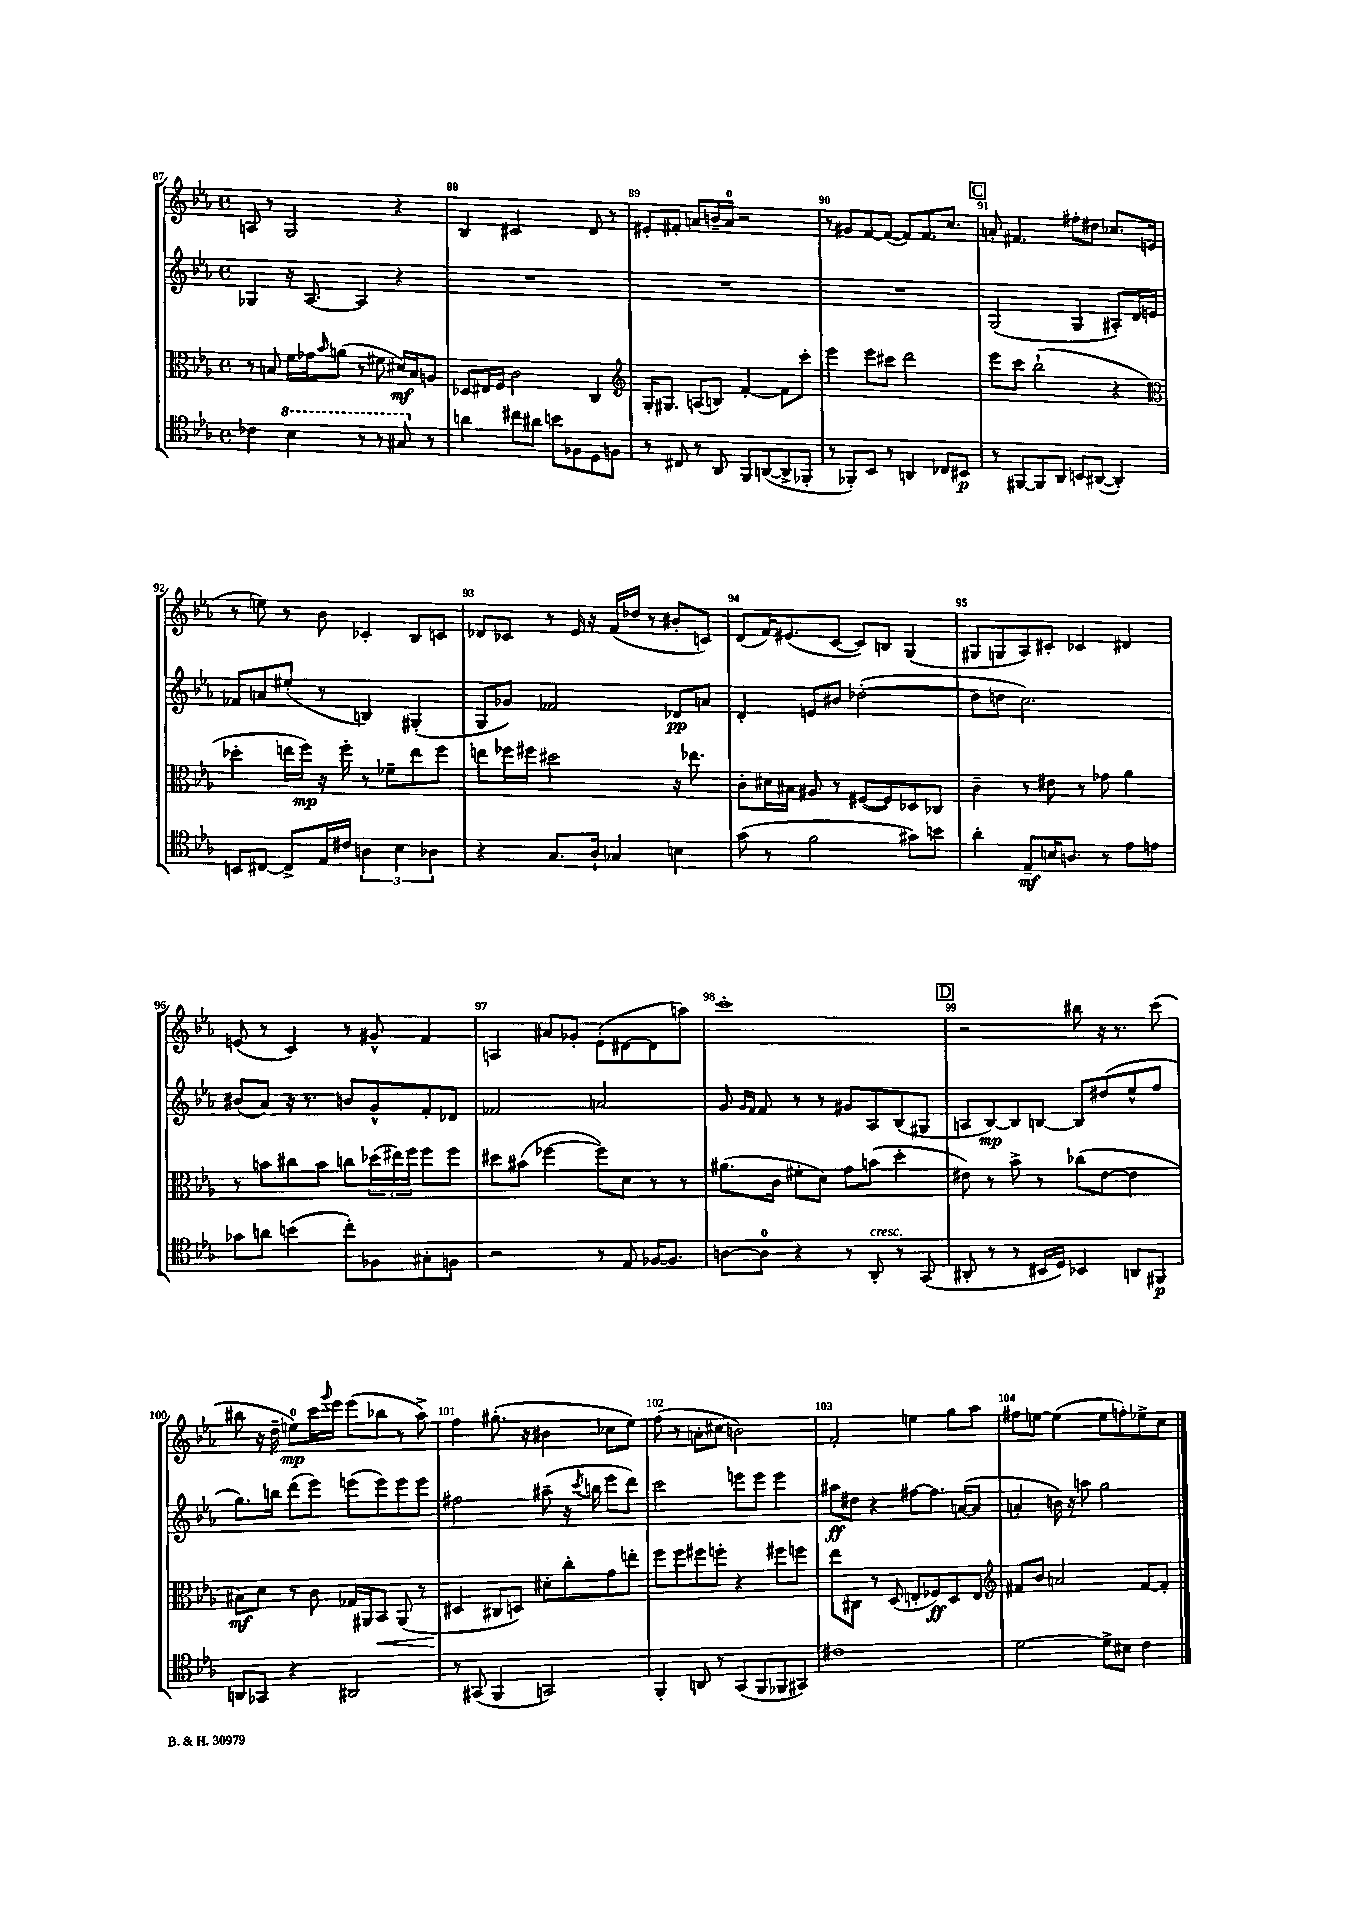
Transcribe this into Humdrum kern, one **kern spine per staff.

**kern	**kern	**kern	**kern
*staff4	*staff3	*staff2	*staff1
*clefC4	*clefC3	*clefG2	*clefG2
*k[b-e-a-]	*k[b-e-a-]	*k[b-e-a-]	*k[b-e-a-]
*M4/4	*M4/4	*M4/4	*M4/4
*met(c)	*met(c)	*met(c)	*met(c)
4c-	8r	4G-	8A
.	8B	.	8r
4b-	16f	16r	2G
.	16g-	[8.A-	.
.	16qqb-	.	.
.	(8a	.	.
8r	8r	4A-]	.
8r	8f#	.	.
8g#	16d#)	4r	4r
.	16B	.	.
8r	8A	.	.
=	=	=	=
4a	8D-	1r	4B-
.	16E#	.	.
.	16F	.	.
8cc#	2c	.	2c#
8a#	.	.	.
8b	.	.	.
8F-	.	.	.
8D	4C	.	8d
8F	.	.	8r
=	=	=	=
*	*clefG2	*	*
8r	16G'	1r	8e#'
.	8.G#	.	.
8C#	.	.	8f#'
8r	(8A	.	8a
8AA-	8B)	.	16b~
.	.	.	16a
8FF	[4f'	.	2r
([8AA	.	.	.
8AA^]	8f]	.	.
8FF-'	8ccc'	.	.
=	=	=	=
8r	4eee-	1r	8r
8FF-')	.	.	8g#
8BB-	8eee-	.	[8f
8r	8ccc#	.	(8f_
4AA	2ddd	.	8f])
.	.	.	8.f
8C-	.	.	.
.	.	.	8.cc
8BB#	.	.	.
=	=	=	=
8r	8eee-	(2G	8a'
[8FF#	8ccc	.	4.f#
8FF#]	(2bb-`	.	.
8AA-	.	.	.
8BB	.	4G	8ff#'
([8AA#	.	.	8dd#
4AA#'])	4r	8A#')	8.cc-
.	.	16d	.
.	.	16e	(16e
=	=	=	=
*	*clefC3	*	*
8BB	4dd-'	8f-	8r
[8C#	.	8a	8ee)
8C#^]	16ee	(8ee#'	8r
.	16ff)	.	.
16E-	16r	8r	8b-
16c#	16ff'	.	.
6A	8r	4B)	4c-'
.	8f-~	.	.
6B-	.	.	.
.	8ee	(4G#'	8B-
6A-	.	.	.
.	8ff	.	8c
=	=	=	=
4r	8ee	8G	8d-
.	16ff-	8g-)	8c-
.	16ff#	.	.
8.G	2dd#	2f-	8r
.	.	.	16e-
16A-`	.	.	16r
4G-	.	.	(16f
.	.	.	16dd-
.	.	.	8r
4B	16r	8d-	8b#'
.	8.ee-	.	.
.	.	8a	8c)
=	=	=	=
(8g	8c'	4d'	(8d
8r	16d#	.	16f)
.	16B#	.	(8.e#
2f	8A#	8e	.
.	8r	8b#	[8c
.	([8F#	([2dd-'	8c])
.	8F#])	.	8B
8g#)	8D-	.	(4G
8b	8C-	.	.
=	=	=	=
4a-'	4c~	8dd-]	8G#
.	.	8dd	8G
8E-~	8r	2.cc)	8A-)
16B	8e#	.	8c#'
8.A	.	.	.
.	8r	.	4c-
8r	8g-	.	.
8e-	4a-	.	4d#
8e	.	.	.
=	=	=	=
8g-	8r	(8b#	(8e
8a	8b	8a-)	8r
(4b	8cc#	16r	4c)
.	.	8.r	.
.	8b	.	.
8cc')	8cc	8b	8r
8F-	(24dd-	8g^^	8g#^^
.	24ee#)	.	.
.	24ff	.	.
8G#'	8ff	8f'	4f
8F	8ff	8d-	.
=	=	=	=
2r	8dd#	2f-	4A
.	(8b#	.	.
.	[4ff-	.	8a#
.	.	.	8g-'
8r	8ff-])	2a	(8e-'
8E-	8d	.	[8d#
[16F-	8r	.	8d#]
8.F-]	.	.	.
.	8r	.	8aa)
=	=	=	=
[8A	(8.a#	8g	1ccc'
.	.	16qqg	.
.	.	16qqf	.
8A]	.	8f	.
.	16c	.	.
4r	8f#'	8r	.
.	8d)	8r	.
8r	8g	8g#	.
8AA-'	(8b	8A-	.
8r	4dd'	(8B-	.
(8GG	.	8G#	.
=	=	=	=
8AA#'	8e#)	8A	2r
8r	8r	[8B-)	.
8r	8b-^	8B-]	.
16BB#	8r	[8B	.
16D)	.	.	.
4BB-	(8cc-	8B]	8bb#
.	[8e#	(8dd#	16r
.	.	.	8.r
8AA	4e#]	8ee-^^	.
8FF#	.	8ff	(8ccc
=	=	=	=
8AA	8B#)	8.gg)	8bb#
8GG-	8d	.	16r
.	.	16bb	16dd~
4r	8r	(8ddd	8ee)
.	8c	8eee-)	16ccc
.	.	.	8qqggg
.	.	.	16eee-
2AA#	16G-	(8eee	(8eee-
.	16AA#	.	.
.	8BB-	8eee)	8bb-
.	(8AA#	8eee	8r
.	8r	8eee	8aa-^)
=	=	=	=
8r	4D#	2ff#	4ff
(8GG#	.	.	.
4FF	8C#	.	(8.gg#'
.	8D)	.	.
.	.	.	16r
2GG)	8d#'	(8aa#~	4b#
.	8cc'	16r	.
.	.	8qccc	.
.	.	16bb	.
.	8g	8eee-	8cc-
.	8ee'	8ddd)	8ee-)
=	=	=	=
4FF'	8ff	2ccc	(8ff
.	8ff	.	8r
8AA	8ff#	.	8a'
8r	8ff'	.	8cc#
(8GG	4r	8eee	2b)
8FF	.	8eee	.
8FF-	8ff#	4eee	.
8GG#)	8ff	.	.
=	=	=	=
1c#	8ee-	8aa#	2f'
.	8C#	8dd#	.
.	8r	4r	.
.	(8D	.	.
.	8E'	[8ff#	4ee
.	8F-)	8.ff#]	.
.	8D	.	8gg
.	.	([16a	.
.	8E	8a]	8aa-
=	=	=	=
*	*clefG2	*	*
[2d	8f#	4a'	8ff#
.	8b-	.	[8ee
.	2a	16b)	(4ee]
.	.	16r	.
.	.	8aa	.
8d^]	.	2gg	8ee
8B#	.	.	8ff')
4c	[8f#	.	8ee-^
.	8f#']	.	8cc
==	==	==	==
*-	*-	*-	*-
